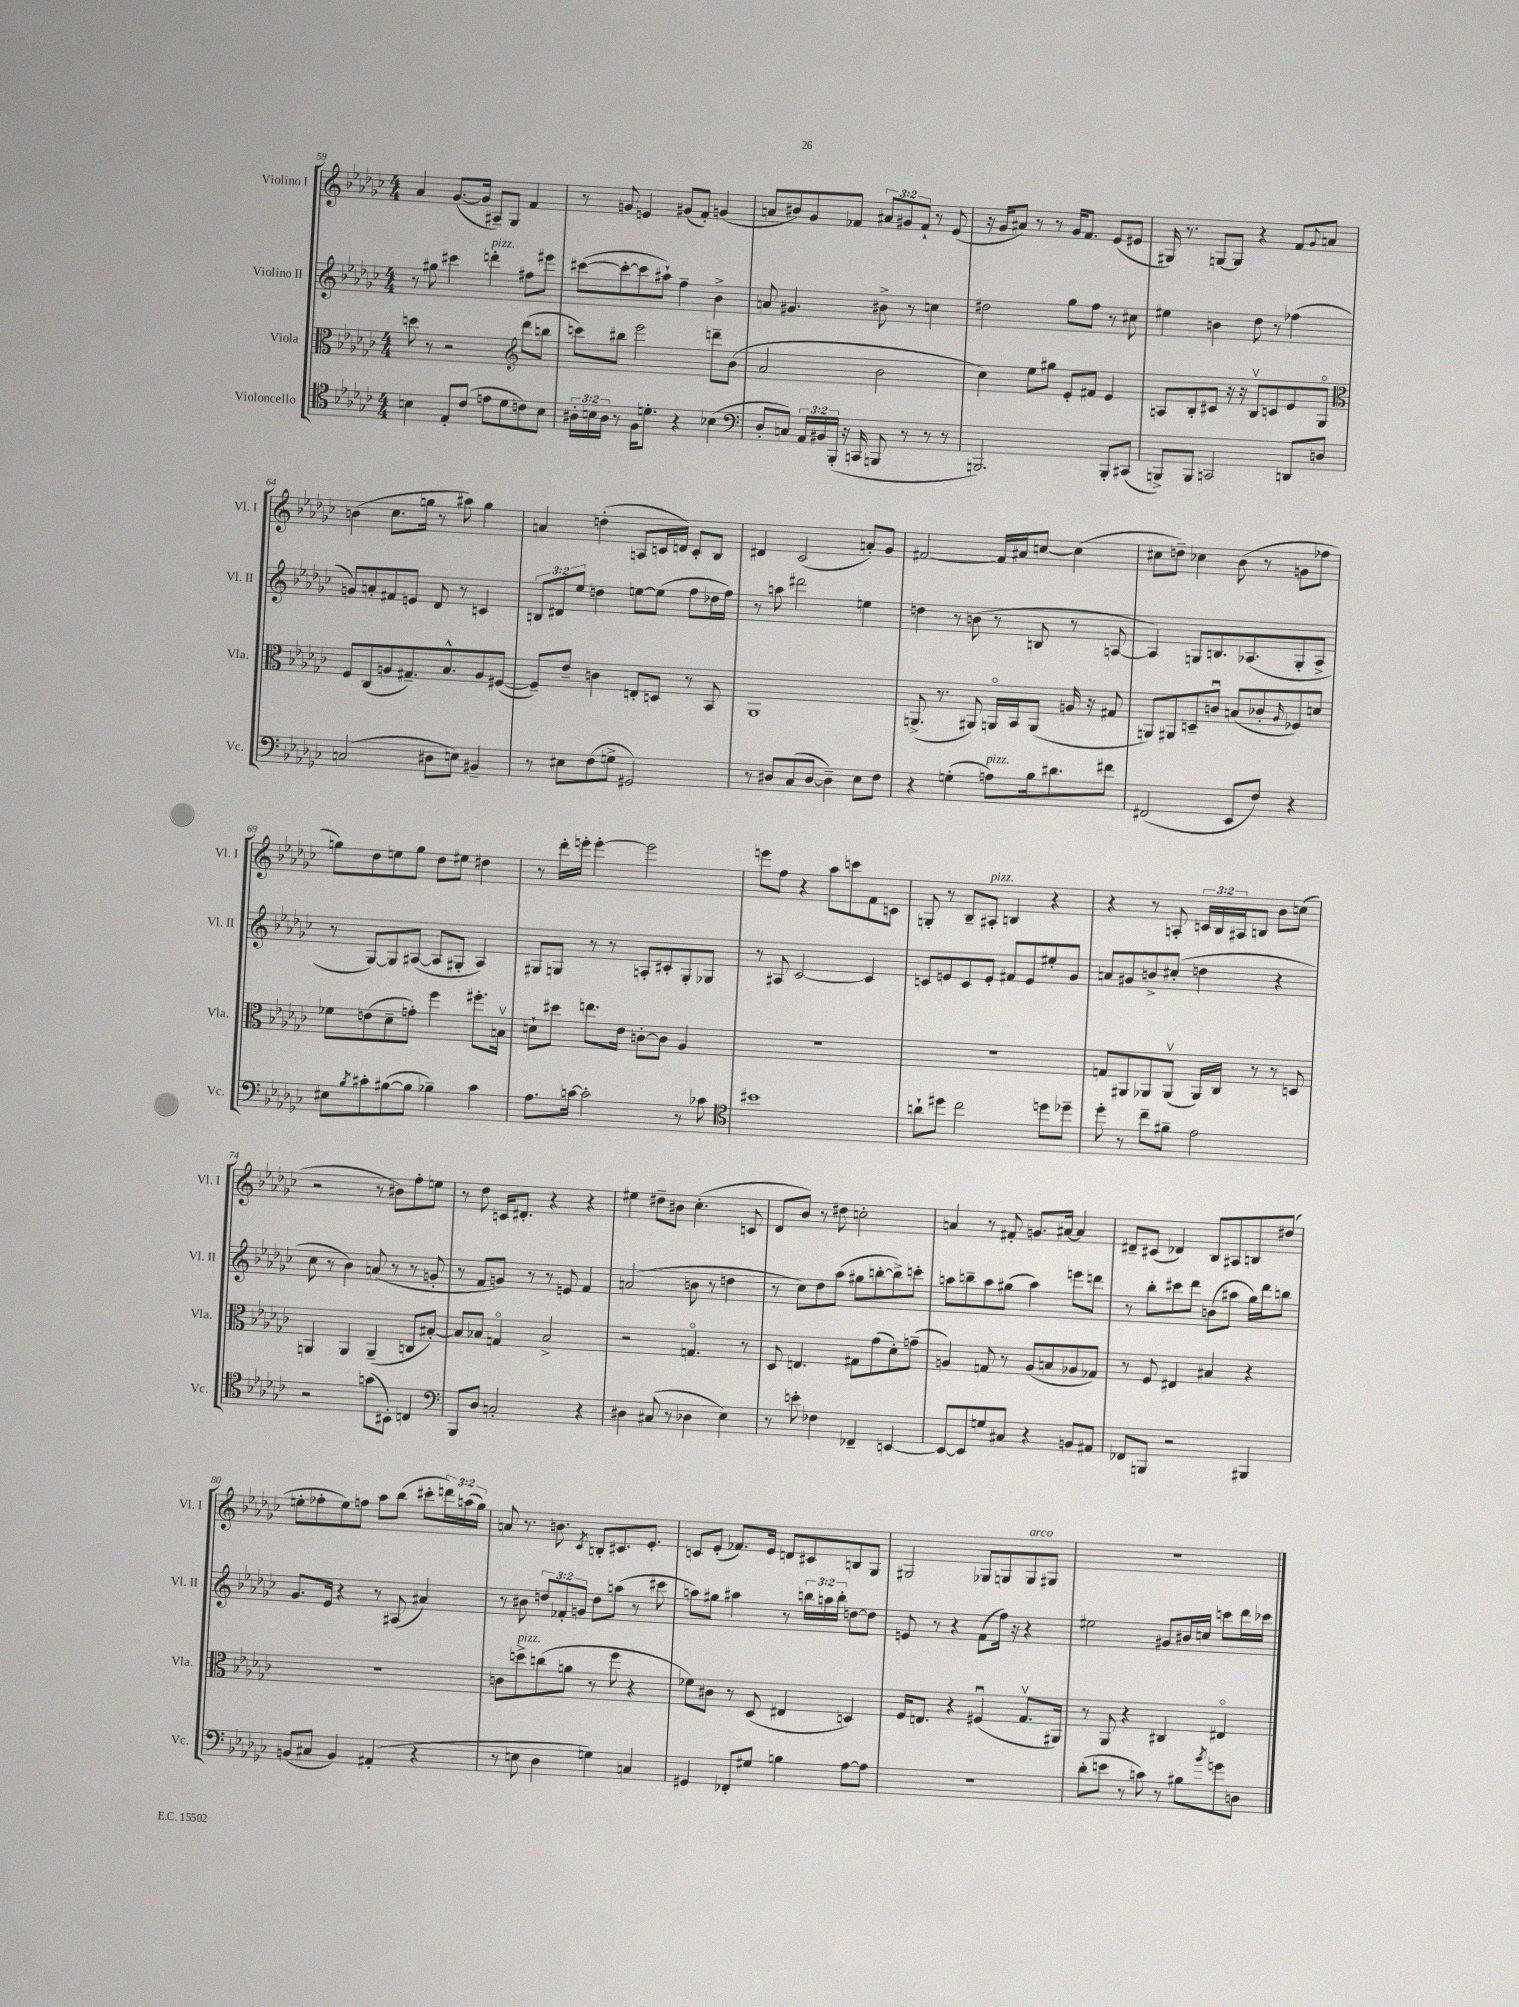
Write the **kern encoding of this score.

**kern	**kern	**kern	**kern
*part4	*part3	*part2	*part1
*staff4	*staff3	*staff2	*staff1
*I"Violoncello	*I"Viola	*I"Violino II	*I"Violino I
*I'Vc.	*I'Vla.	*I'Vl. II	*I'Vl. I
*clefC4	*clefC3	*clefG2	*clefG2
*k[b-e-a-d-g-c-]	*k[b-e-a-d-g-c-]	*k[b-e-a-d-g-c-]	*k[b-e-a-d-g-c-]
*M4/4	*M4/4	*M4/4	*M4/4
=59	=59	=59	=59
4Bn\	8ddn\	8r	4a-/
.	8r	8gg#X\	.
8E-'/L	2r	4ccc#X\	([8.g-/L
(8c-/J	.	.	.
.	.	.	16g-/Jk]
!	!	!LO:TX:a:i:t=pizz.	!
8en\L	.	4dddn'\	8A#X~/L)
8d-\	.	.	8G-/J
*	*clefG2	*	*
8cn\)	(8ddd-\L	8ff#X\L	4f/
8B\J	8bbn\J	8eee#X\J	.
=60	=60	=60	=60
24A#X'\LL	8cccn\L)	([8ccc#X\L	8r
24Bn\	.	.	.
24A#\JJ	.	.	.
8r	8bb#X\J	8ccc#'\_	8gn/
16F\KL	2eee-\	8ccc#\]	4en/
8.dn'\J	.	.	.
.	.	8aa#X`\J)	.
4r	.	4ff~\	(8g#X/L
.	.	.	8f'/J)
(4B-X\	8dddn~\L	4b-^\	(4gn/
.	(8b-\J	.	.
=61	=61	=61	=61
*clefF4	*	*	*
8D-'/L	2a-/	8an/	8an/L
8Cn/J)	.	4.g#X/	8b#X/)
24AA-/LL	.	.	8g-/
24BB#X/	.	.	.
(24BBB-'/JJ	.	.	.
16r	.	.	8f-X/J
16CCn/	.	.	.
8BBBn/	2b-\	8b#X^\	12a#X/L
.	.	.	12g#X/
8r	.	8r	.
.	.	.	12f-`/J
8r	.	4ccn\	8r
8r	.	.	(8e-/
=62	=62	=62	=62
2.BBBn/)	4cc-\)	2dd#X\	16r
.	.	.	16g-/KL
.	.	.	8a#X/J)
.	8ee-\L	.	8r
.	8gg#X\J	.	8r
.	8e-'/L	8gg-\L	16g-/KL
.	.	.	8.f/J
.	8f#X/J	8ff\J	.
8BBB'/L	4e-/	8r	(8e-/L
(8CC#X/J	.	8cc#X\	8e#X/J
=63	=63	=63	=63
8BBBn^/L)	8An/L	4ee#X\	16G#X/)
.	.	.	8.r
8BBB/J	8B-'/	.	.
2CCn/	8c#X/J	4bn\	[8Gn/L
.	16r	.	8G/J]
.	16r	.	.
.	8B-v/L	8dd-\	4r
.	8cn/	8r	.
8DDn/L	8e-/	(4ff-X\	8f/L
.	.	.	8qqg-/
8Dn/J	8G-/J	.	8an/J
!!LO:LB:g=z
=64	=64	=64	=64
*	*clefC3	*	*
(2Cn/	8F/L	8gn/L)	(4bn\
.	(8C-/	8an'/	.
.	8An/	8f#X/	8.cc-\L
.	8.G#X~/)	8en/J	.
.	.	.	16ggn\Jk
8D#X\L	.	8d-/	8r
.	8.B-^^/	.	.
8En\J)	.	8r	8aa#X\)
4BB#X~/	8A/	4cn/	4gg\
.	([8F#X/J	.	.
=65	=65	=65	=65
8r	8F#~/L])	12Bn/L	4an/
.	.	12d#X/	.
8E#X\L	8e-~/J	.	.
.	.	12ee-/J	.
(8F\	4cn\	4ddn\	(4ddn'\
8Gn^\J	.	.	.
2GG#X/)	8En'/L	[8een\L	8An/L
.	8Dn/J	(8ee\J]	16cn/L
.	.	.	16dn/JJ)
.	8r	8ff\L	8c'/L
.	8BB-/	16dd-X\L	8B-/J
.	.	16ff\JJ)	.
=66	=66	=66	=66
8r	1AA-	8r	4d#X/
8D#X/L	.	8aan\	.
(8C-/	.	2ddd#X\	(2c-/
[8D#/J	.	.	.
4D#~\])	.	.	.
8E-\L	.	4een\	8an'/L)
8F\J	.	.	8g-/J
=67	=67	=67	=67
4r	(8.AAn^/	4ddn\	[2f#X/
.	8.r	.	.
(4Gn'\	.	8r	.
.	8AA#X/)	(8bn\	.
!LO:TX:a:i:t=pizz.	!	!	!
8An\L)	16AAn/LL	8r	16f#/LL]
.	16BB-/J	.	16a#X/J
16B-\k	(8AA/J	8Bn/	[8ccn/J
8.d#X\	.	.	.
.	16An/	8r	(4cc\]
.	16r	.	.
8f#X\J	8G#X/	[8An/	.
=68	=68	=68	=68
(2FF#X/	8AAn/L)	4A/])	8cc#X\L
.	8AA#X/	.	8ddn~\J)
.	8Dn~/	8Gn/L	4cc-X\
.	8cnu/J	8.Bn/	.
8EE-/L	(8Bn/L	.	(8b-\
.	.	(8.A-X/	.
8F/J)	8c-X'/	.	8r
.	16qqA-/	.	.
4r	8F-X/)	8G'/	8gn\L
.	8dn/J	8A-^/J	8ff-X\J
!!LO:LB:g=z
=69	=69	=69	=69
8E#X\L	8f-X\L	8r	8ggn\L)
8qB-/	.	.	.
8c#X'\	(8en\	[8G-/L)	8dd-\
([8B#X\	8d-~\	8G-/]	8een\
8B#\J]	8gn'\J)	([8A#X/J	8gg\J
4B-X~\)	4ff\	8A#/L]	8dd-\L
.	.	8G#X'/J	8ee#X\J
4c#\	8.ff#X'\L	4A#/)	4dd#X\
.	16Bnv\Jk	.	.
=70	=70	=70	=70
8.A-\L	8dn`\L	8G#X/L	8r
.	8dd#X\J	8Gn/J	16ddd-'\LL
[16cn\Jk	.	.	16eeen'\JJ
2c'\]	8.een\L	8r	[4eee'\
.	.	8r	.
.	16e-\Jk	.	.
.	[8cn'\L	8An'/L	2eee\]
.	8c\J]	8c#X'/	.
8r	4A-/	8G'/	.
8c-X\	.	8G-X/J	.
=71	=71	=71	=71
*clefC4	*	*	*
1b#X	1r	8r	8eeen\L
.	.	8A#X/	8ff\J
.	.	[2c-/	4r
.	.	.	8aa-\L
.	.	.	8cccn\
.	.	4c-/]	8f\
.	.	.	8cn\J
=72	=72	=72	=72
8an`\L	1r	8cn/L	8Gn'/
8dd#X\J	.	8en/	8r
2cc-\	.	8c/	8B-~/L
!	!	!	!LO:TX:a:i:t=pizz.
.	.	8e'/J	8A#X'/J
.	.	8f#X/L	4Bn/
.	.	8e/	.
8ddn\L	.	8ee#X'/	4r
8dd-X~\J	.	8g-/J	.
=73	=73	=73	=73
8dd-'\	8Gn/L	8an/L	4r
8r	8AA#X/	8g#X/	.
8cc-~\L	8AA-X/	8bn^/	8r
8f#X~\J	(8AA-v/J	(8cc#X'/J	8An'/
2e-\	16AA-/LL)	4ddn\	24cn/LL
.	.	.	24B-/
.	16C-/JJ	.	.
.	.	.	24A#X/J
.	8r	.	8Bn/J
.	8r	4r	8b-\L
.	8Dn/	.	(8ccn\J
!!LO:LB:g=z
=74	=74	=74	=74
2r	4AAn/	8cc-\	2r
.	.	8r	.
.	4AA/	4b-\)	.
(8gn\L	(4AA~/	(8an/	8r
8BB#X'\J)	.	8r	8b#X\L)
4Cn/	8Cn/L	8r	8ff'\
.	[8B#X'/J)	8gn'/	8een\J
=75	=75	=75	=75
*clefF4	*	*	*
8BBB-/L	8B#/L]	8r	8r
8D-/J	8B-X/J	8f/L	8dd-\
2Cn'/	4Gn/	8gn/J)	16cn/KL
.	.	.	8.d#X'/J
.	.	8r	.
.	2B-^/	8r	4r
.	.	8en/	.
4r	.	4f/	4r
=76	=76	=76	=76
4D#X\	2r	(2an/	4ee#X\
(8C#X/	.	.	8dd#X~\L
8r	.	.	8b#X\J
4D-X\	4.Gn/	8bn\	(4.cc-'\
.	.	8r	.
4E-\)	.	4ddn\	.
.	8r	.	8cn/
=77	=77	=77	=77
8r	8D-/	8r	8d-/L
8en'\	4.En/	8cc-\L)	8b-/J)
4F-X\	.	8dd-\	8r
.	.	(8aa-\J	8dd#X\
4FF-X~/	8G#X\L	8gg#X\L	2ccn'\
.	(8g-\	[8bbn'\	.
[4EEn/	8d-'\)	8bb^\])	.
.	(8gn~\J	8cccn'\J	.
=78	=78	=78	=78
8EE/L_	4An/)	8aan\L	4an/
8EE/]	.	8bbn~\	.
8Gn/	8Gn/	8aa\	8r
8C#X/J	8r	(8gg#X\J	8f#X'/
4r	(8A/L	4aa\)	8.gn/L
.	8Bn/	.	.
.	.	.	[16a#X/Jk
8BBn/L	8A-X/	8eeen\L	4a#/]
8AA#X/J	8G-X/J)	8dddn\J	.
=79	=79	=79	=79
8FF-X/L	8r	8r	8d#X~/L
8BBBn/J	8F/	8bb-'\L	(8c#X/J
2r	4E#X/	8ccc#X\	4d-X/)
.	.	8ddd-\J	.
.	4B#X/	(8bn\L	8B-/L
.	.	8aa#X\J	8A#X/
4BBB#X/	4r	16gg-\LL)	8Bn/
.	.	16ddd-\J	.
.	.	8bbn\J	(8dd#X/J
!!LO:LB:g=z
=80	=80	=80	=80
(8BBn/L	1r	8.g-/L	8een'\L
8C#X/J	.	.	8ff-X'\
.	.	16e-/Jk	.
4BB/)	.	4r	8ee\)
.	.	.	8ffn\J
(4AA#X'/	.	8r	8aa-\L
.	.	(8A#X/	(8bb-\J
4r	.	4a#X/)	8ccc#X'\L
.	.	.	24dddn\L)
.	.	.	(24aan\
.	.	.	24gg-\JJ)
=81	=81	=81	=81
8r	8cn\L	8r	8an/
!	!LO:TX:a:i:t=pizz.	!	!
8En\	8ddn^\	8b#X\	8.r
4D-\	(8ccn\	12ddn/L	.
.	.	.	8.bn\
.	.	12f-X'/	.
.	8an\J	.	.
.	.	12gn/J	.
.	.	.	8qc-/
4Gn\)	8r	8dd\L	8Bn'/L
.	8ff\	(8aan\J	8.c#X/
4Cn/	4r	8r	.
.	.	.	8.e-'/J
.	.	8ccc#X\	.
=82	=82	=82	=82
4GG#X/	8f-X\L)	8aan\L)	8cn/L
.	8c#X\J	8gg#X\J	(8e-'/J
8FF-X'/L	8r	4aa#X\	8.f-X/L)
8G#X/J	(8D-/	.	.
.	.	.	16e-/Jk
4Bn\	4E#X/	8r	8dn/L
.	.	24bbn\LL	8c#X/
.	.	24aan\	.
.	.	24bb'\JJ	.
[8A-\L	4Dn/)	[8ddn\L	8Bn/
8A-\J]	.	8dd\J]	8G-/J
=83	=83	=83	=83
1r	16F/KL	8en/	2G#X/
.	8.En/J	.	.
.	.	8r	.
.	4r	4r	.
.	(4F#Xu/	(8f\L	8G-X/L
.	.	16ff\Jk)	8Gn/
.	.	16r	.
!	!	!	!LO:TX:a:i:t=arco
.	8.G-v/L	4r	8G/
.	.	.	8G#X/J
.	16AA#X/Jk)	.	.
=84	=84	=84	=84
(8d-'\L	8r	2ee#X\	1r
8en\J	8AA-/	.	.
8r	4r	.	.
8cn\)	.	.	.
8r	4C#X/	8g#X/L	.
8B#X\L	.	16b#X/L	.
.	.	16ccn/JJ	.
8qb-/	.	.	.
8gn\	4E#X/	8cccn\L	.
8Dn\J	.	16ddd-\L	.
.	.	16ccc-X\JJ	.
==	==	==	==
*-	*-	*-	*-
